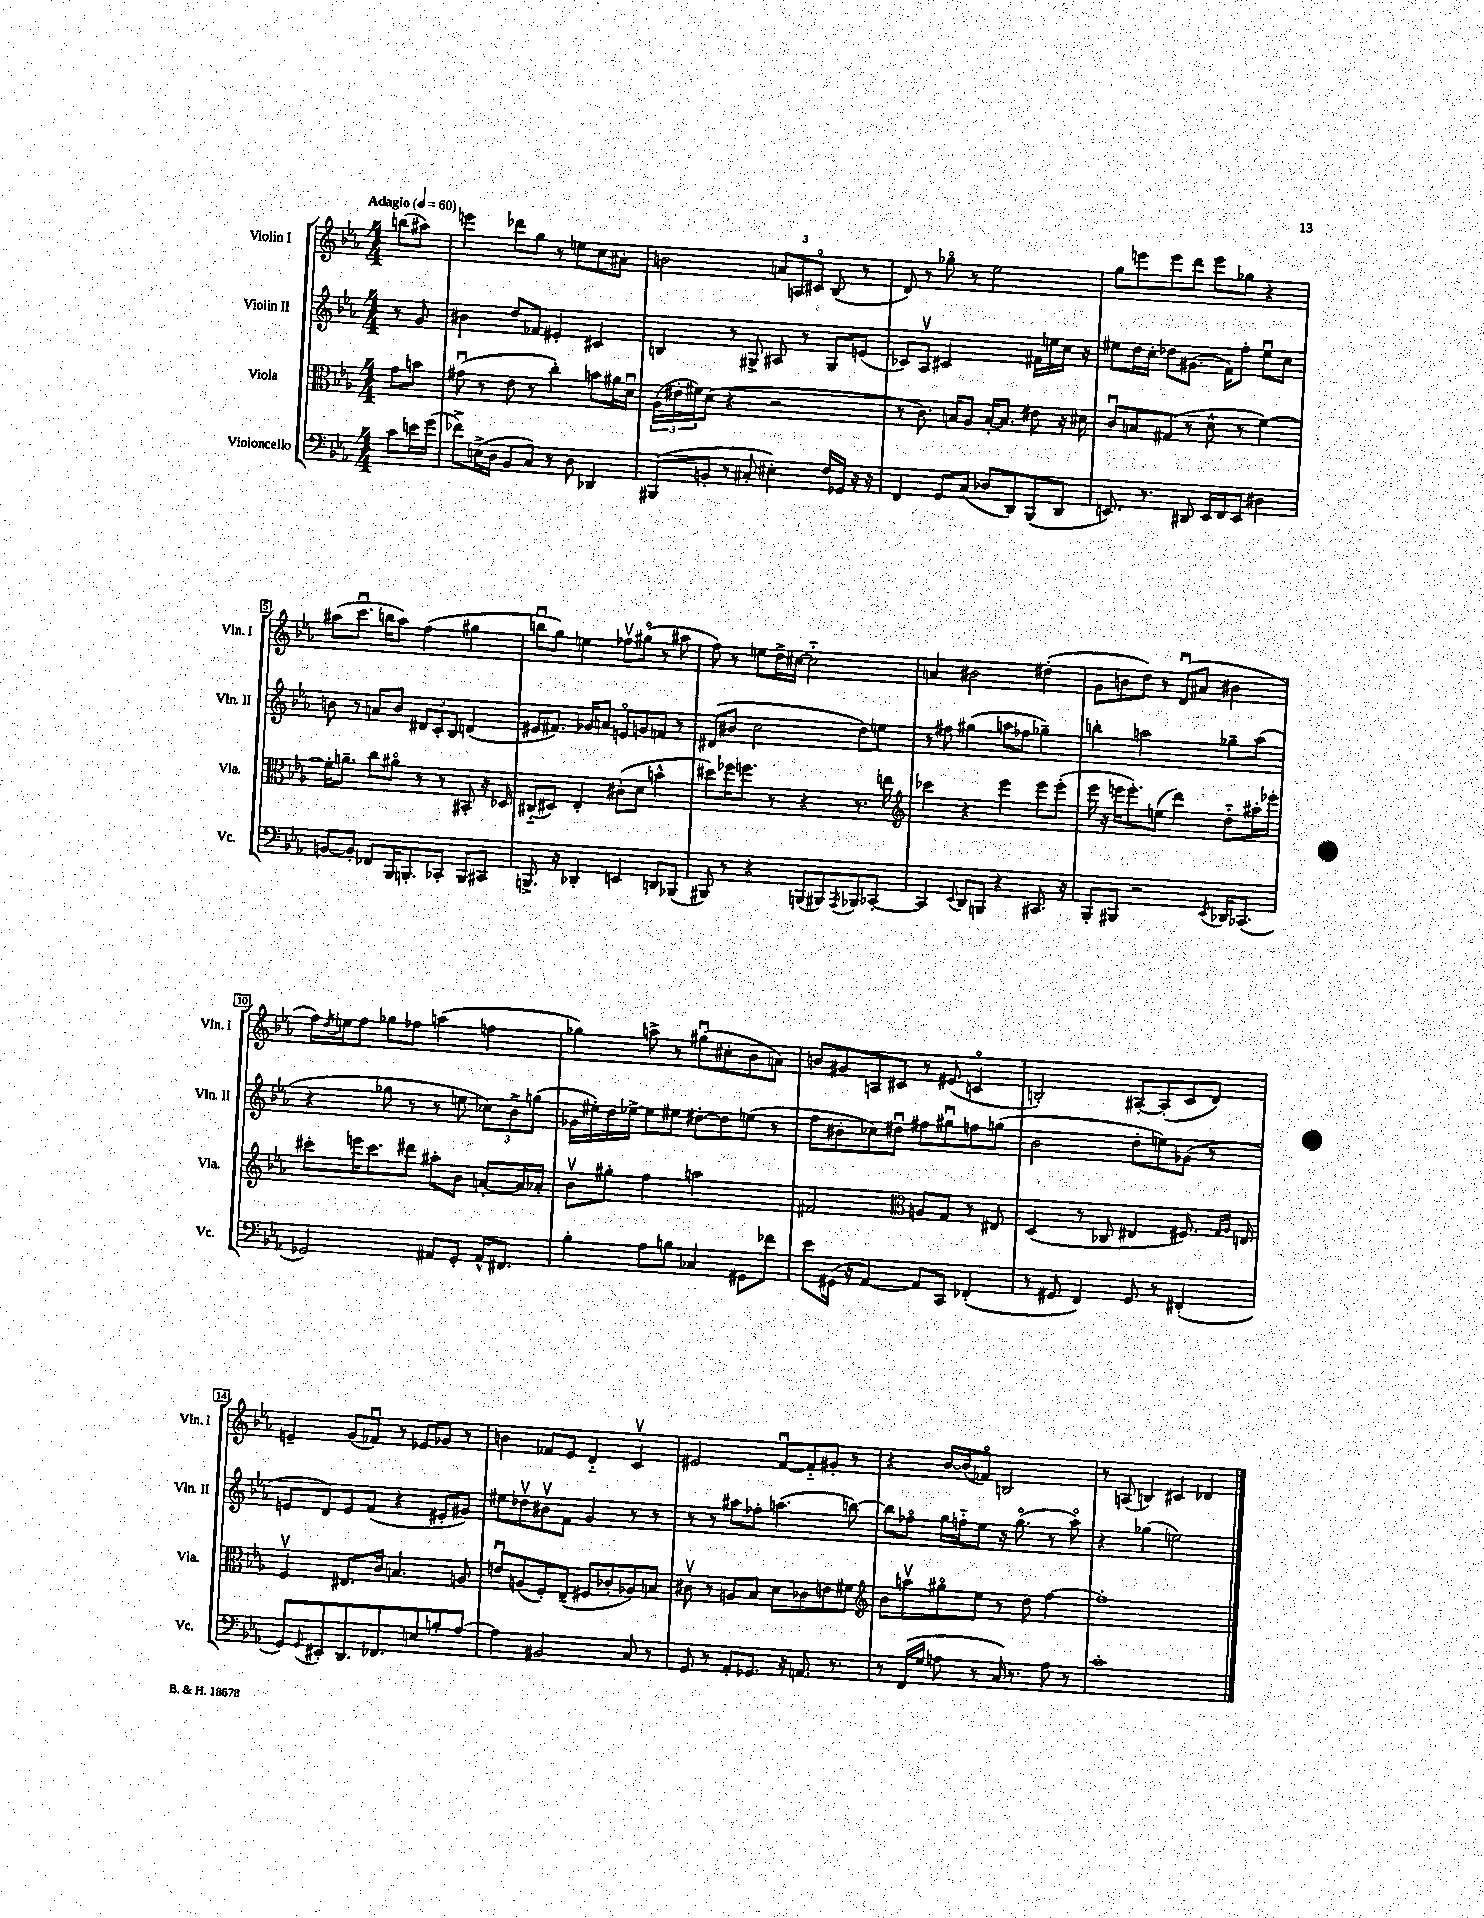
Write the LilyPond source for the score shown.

<<
\new StaffGroup <<
\new Staff = "s0" \with { instrumentName = "Violin I" shortInstrumentName = "Vln. I" } {
    \clef treble \key ees \major \numericTimeSignature \time 4/4 \partial 4 \tempo "Adagio" 4 = 60
    b''8( ais''8) |
    e'''4 des'''8 g''8 r8 e''8 c''8 ais'8-. |
    b'2 \tuplet 3/2 { a'8 a8 cis'8\flageolet } bes8( r8 |
    d'8) r8 ges''8\flageolet r8 ees''2 |
    g''8 e'''8 e'''8 d'''8 e'''8 ges''8 r4 |
    ais''8( c'''8.\downbow b''16 ais''8) f''4( gis''4 |
    b''8\downbow g''8) e''4 fes''8\upbow gis''8\flageolet( r8 ais''8 |
    f''8) r8 e''8 d''16-> cis''16~ cis''2-_ |
    a'4 bis'2 dis''4-.( |
    g'8 b'8 d''8) r8 d'8\downbow( ais'8 bis'4 |
    f''16) \acciaccatura { d''8 } e''16 f''8 ges''8 fes''8 a''4( f''4 |
    ges''4) a''8-> r8 gis''8\downbow( cis''8-. bes'8 a'8) |
    b'8 gis'8 a8 cis'8 r8 eis'8( c'4\flageolet |
    b2-.) ais8~-. ais8-.( c'8 d'8) |
    e'4-- g'8( fes'8\downbow) r8 ees'8 ges'8 r8 |
    b'4 fes'8 ees'8 d'4-_ c'4\upbow |
    eis'2 f'8~\downbow f'8-_ gis'8-. r8 |
    r4 bes'16~ bes'16( fes'8\flageolet) b2 |
    r8 a8( b4) cis'4 des'4 \bar "|." |
}
\new Staff = "s1" \with { instrumentName = "Violin II" shortInstrumentName = "Vln. II" } {
    \clef treble \key ees \major \numericTimeSignature \time 4/4 \partial 4
    r8 g'8 |
    bis'4 d''8 fes'8 eis'4-. cis'4 |
    b4 r8 gis8-> ais8 r8 gis8 e'8( |
    ces'8) aes8\upbow cis'2 fis'16 e''16 c''16 r16 |
    eis''8 d''16 c''16-. des''8 gis'8.( f'16) f''8-. eis''8\downbow c''8 |
    b'8 r8 a'8 b'8 \tuplet 3/2 { dis'8 c'8-. bes8 } d'4( |
    eis'8 fis'8.) ges'16 a'8 e'8\flageolet g'8 f'8 r8 |
    dis'8( bis'8 c''2 d''8) e''8 |
    r8 fis''8 gis''4( a''8 fes''8 ges''4--) |
    b''4-. a''2 ges''8-- a''8( |
    r4 ges''8 r8 r8 e''8 \tuplet 3/2 { ces''8) bes'8-> g''8( } |
    ges'16 eis''16-.) d''16 ees''16~-> ees''8 eis''8 dis''8~-. dis''8 e''8( r8 |
    f''8 bis'8-. ces''8) dis''8\downbow fis''8 gis''8\downbow f''8 g''8( |
    bes'2 d''8-. e''8) ges'8( r8 |
    e'8 d'8) e'8 f'8( r4 eis'8-. gis'8) |
    eis''8 des''8\upbow bis'8\upbow f'8 g'4 r8 r8 |
    r8 r8 ais''8 fes''8-. a''4.( b''8~) |
    b''8 fes''8\flageolet g''16 f''16-_ ees''8 r16 g''8.\flageolet( r8 aes''8\flageolet) |
    r4 ges''4( e''2) \bar "|." |
}
\new Staff = "s2" \with { instrumentName = "Viola" shortInstrumentName = "Vla." } {
    \clef alto \key ees \major \numericTimeSignature \time 4/4 \partial 4
    g'8 b'8 |
    gis'8\downbow( r8 ees'8 r8 c''4-.) b'8 ais'16 d'16\downbow |
    \tuplet 3/2 { aes16( eis'16-. fis'16) } d'8( r4 r2 |
    r8 c'8.) b16 aes8 b16~-. b8. eis'8 r16 dis'16 |
    c'8\downbow b8 gis8( r8 d'8-^ r8 f'4~) |
    f'16-. a'8.-- c''8 ais'8\flageolet r8 r8 bis,8-. r16 des16 |
    cis8-_( dis8) ees4-. cis'8-.( d'8 b'4-^ |
    dis''8) fes''16 f''8. r8 r4 r8. e''16 |
    \clef treble ces'''4 r4 ees'''4 ees'''8 ees'''8-.( |
    ees'''16 r16 e'''16 e'''8.-.) e''8( d'''4) d''8-_ ais''16-. ees'''16-. |
    cis'''8-. e'''16 cis'''8. dis'''8 ais''8-. bes'8 a'8~-. a'16 aes'16-. |
    bes'8\upbow gis''8-. f''4 a''2 |
    fis'2 \clef alto a8 g8 r8 eis8 |
    d4( r8 ces8 eis4 fis8.) \grace { g16 aes16 } e16 |
    f4\upbow eis8. c'16 b4. a8 |
    e'8\downbow a8( f8-.) ees8--( fis8 ces'8-. aes8) b8 |
    cis'8\upbow r8 a8 bes8 d'8 ces'8 e'8 fis'8 |
    \clef treble bes'8 a''8\upbow gis''8\flageolet ees''8 r8 d''8 f''4~ |
    f''1-. \bar "|." |
}
\new Staff = "s3" \with { instrumentName = "Violoncello" shortInstrumentName = "Vc." } {
    \clef bass \key ees \major \numericTimeSignature \time 4/4 \partial 4
    c'8 e'16 g'16( |
    fes'8->) e16->( d16 bes,8 c8) r8 d8 des,4 |
    bis,,8( b,8-. r8 cis8-. eis4-.) f16 ges,16 r16 r16 |
    f,4 g,8 c8( des8 d,8) bes,,8( d,8 |
    e,8.) r8. dis,8 e,16 f,16 e,8 dis4 |
    b,8~ b,8-. fes,8 bes,,16 b,,8.-. ces,8-. b,,8 cis,8 |
    b,,8.-> r16 des,4-. e,4 d,8 bes,,8( |
    bis,,8) r8 r4 b,,8( bis,,8) \acciaccatura { aes,,8 } bes,,8 ces,8~-. |
    ces,4 \appoggiatura { ees,8 } d,8 b,,8 r4 cis,8. r16 |
    bes,,8-. bis,,8 r2 \acciaccatura { ees,8 } des,16 ces,8.( |
    ges,2) ais,8 ges,8-. ais,16-^ fis,8. |
    bes4-. aes8 b8 ces4 gis,8 fes'8 |
    ees'8 gis,16( r16 aes,4~) aes,8 c,8 fes,4-.( |
    r8 gis,8 f,4) gis,8 r8 fis,4-.( |
    g,8) \appoggiatura { g,8 } eis,8-. d,8. fes,8. e8 b8-. aes8~ |
    aes4 bis,2 c8 r8 |
    g,8 r8 aes,8-. ges,8. r16 a,8. r8. |
    r8 f,16( g16 a8 r8 c16) r8. a8 r8 |
    c'1-. \bar "|." |
}
>>
>>
\layout { \context { \Score \override BarNumber.stencil = #(make-stencil-boxer 0.1 0.3 ly:text-interface::print) } }
